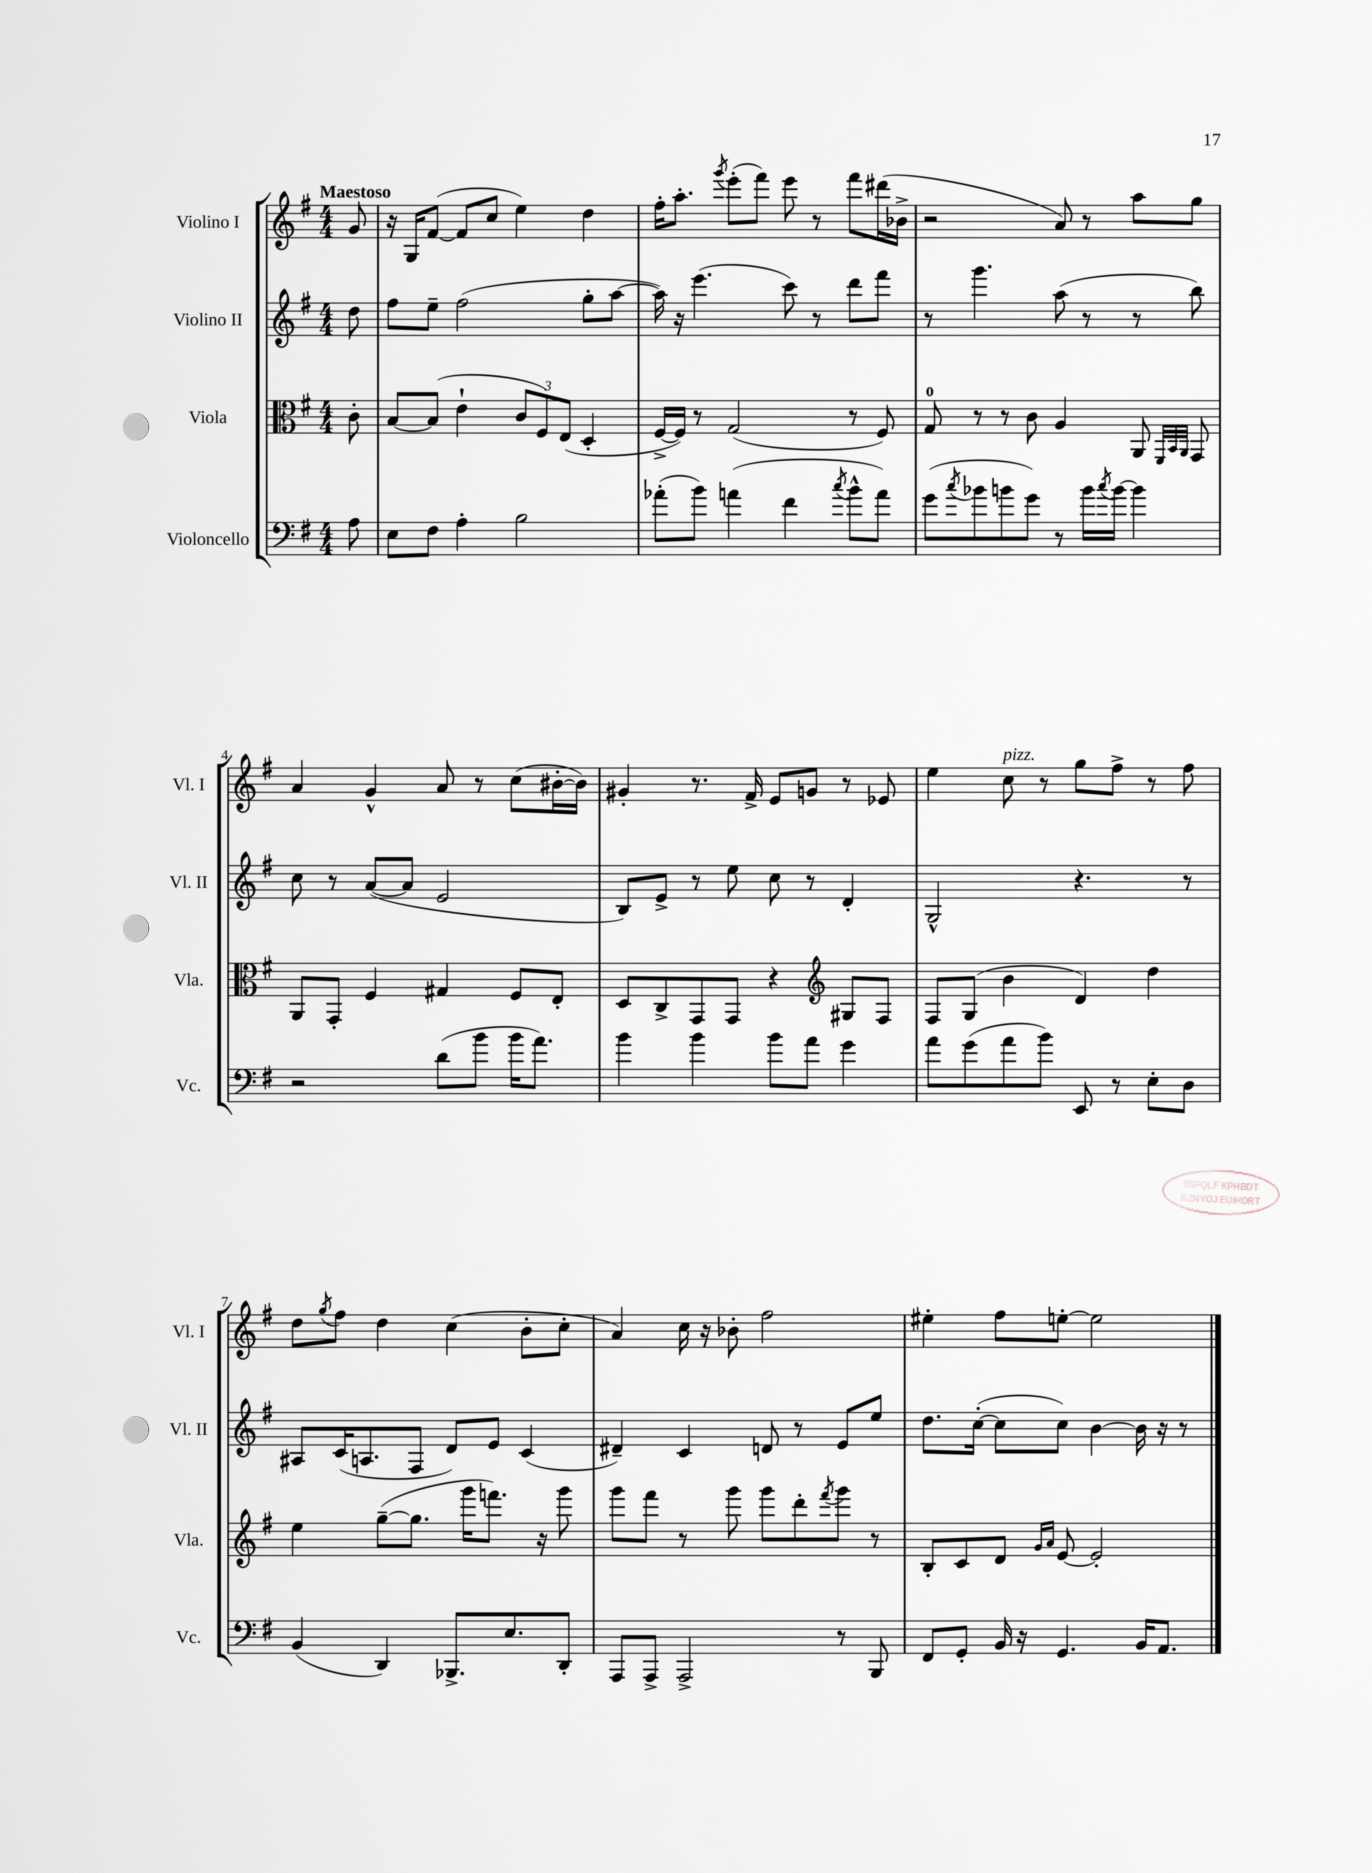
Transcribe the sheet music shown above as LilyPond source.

<<
\new StaffGroup <<
\new Staff = "s0" \with { instrumentName = "Violino I" shortInstrumentName = "Vl. I" } {
    \clef treble \key g \major \numericTimeSignature \time 4/4 \partial 8 \tempo "Maestoso"
    g'8 |
    r16 g16 fis'8~( fis'8 c''8 e''4) d''4 |
    fis''16-. a''8.-. \acciaccatura { g'''8 } e'''8-.( fis'''8) e'''8 r8 fis'''8 dis'''16( bes'16-> |
    r2 a'8) r8 a''8 g''8 |
    a'4 g'4-^ a'8 r8 c''8( bis'16~-. bis'16) |
    gis'4-. r8. fis'16-> e'8 g'8 r8 ees'8 |
    e''4 c''8^\markup { \italic "pizz." } r8 g''8 fis''8-> r8 fis''8 |
    d''8 \acciaccatura { g''8 } fis''8 d''4 c''4( b'8-. c''8-. |
    a'4) c''16 r16 bes'8-. fis''2 |
    eis''4-. fis''8 e''8~-. e''2 \bar "|." |
}
\new Staff = "s1" \with { instrumentName = "Violino II" shortInstrumentName = "Vl. II" } {
    \clef treble \key g \major \numericTimeSignature \time 4/4 \partial 8
    d''8 |
    fis''8 e''8-- fis''2( g''8-. a''8~ |
    a''16) r16 e'''4.( c'''8) r8 d'''8 fis'''8 |
    r8 g'''4. a''8( r8 r8 b''8) |
    c''8 r8 a'8~( a'8 e'2 |
    b8) e'8-> r8 e''8 c''8 r8 d'4-. |
    g2-^ r4. r8 |
    ais8 c'16( a8. fis8 d'8) e'8 c'4( |
    dis'4--) c'4 d'8 r8 e'8 e''8 |
    d''8. c''16~-.( c''8 c''8) b'4~ b'16 r16 r8 \bar "|." |
}
\new Staff = "s2" \with { instrumentName = "Viola" shortInstrumentName = "Vla." } {
    \clef alto \key g \major \numericTimeSignature \time 4/4 \partial 8
    c'8-. |
    b8~ b8( e'4-! \tuplet 3/2 { c'8 fis8) e8( } d4-. |
    fis16~-> fis16) r8 g2( r8 fis8) |
    g8-0 r8 r8 c'8 a4 a,8 \grace { fis,32 b,32 a,32 } g,8 |
    a,8 g,8-. fis4 gis4 fis8 e8-. |
    d8 c8-> g,8 g,8 r4 \clef treble gis8 fis8 |
    fis8 g8( b'4 d'4) d''4 |
    e''4 g''8~--( g''8. g'''16 f'''8.) r16 g'''8 |
    g'''8 fis'''8 r8 g'''8 g'''8 d'''8-. \acciaccatura { fis'''8 } g'''8 r8 |
    b8-. c'8 d'8 \grace { g'16 a'16 } e'8~ e'2-. \bar "|." |
}
\new Staff = "s3" \with { instrumentName = "Violoncello" shortInstrumentName = "Vc." } {
    \clef bass \key g \major \numericTimeSignature \time 4/4 \partial 8
    a8 |
    e8 fis8 a4-. b2 |
    aes'8-.( b'8) a'4( fis'4 \acciaccatura { c''8 } b'8-^ a'8) |
    g'8( \acciaccatura { c''8 } bes'8 b'8 g'8) r8 b'16 \acciaccatura { c''8 } b'16~ b'4 |
    r2 d'8( b'8 b'16 a'8.) |
    b'4 b'4 b'8 a'8 g'4 |
    a'8 g'8( a'8 b'8) e,8 r8 e8-. d8 |
    b,4( d,4) bes,,8.-> e8. d,8-. |
    a,,8 a,,8-> a,,2-> r8 b,,8 |
    fis,8 g,8-. b,16 r16 g,4. b,16 a,8. \bar "|." |
}
>>
>>
